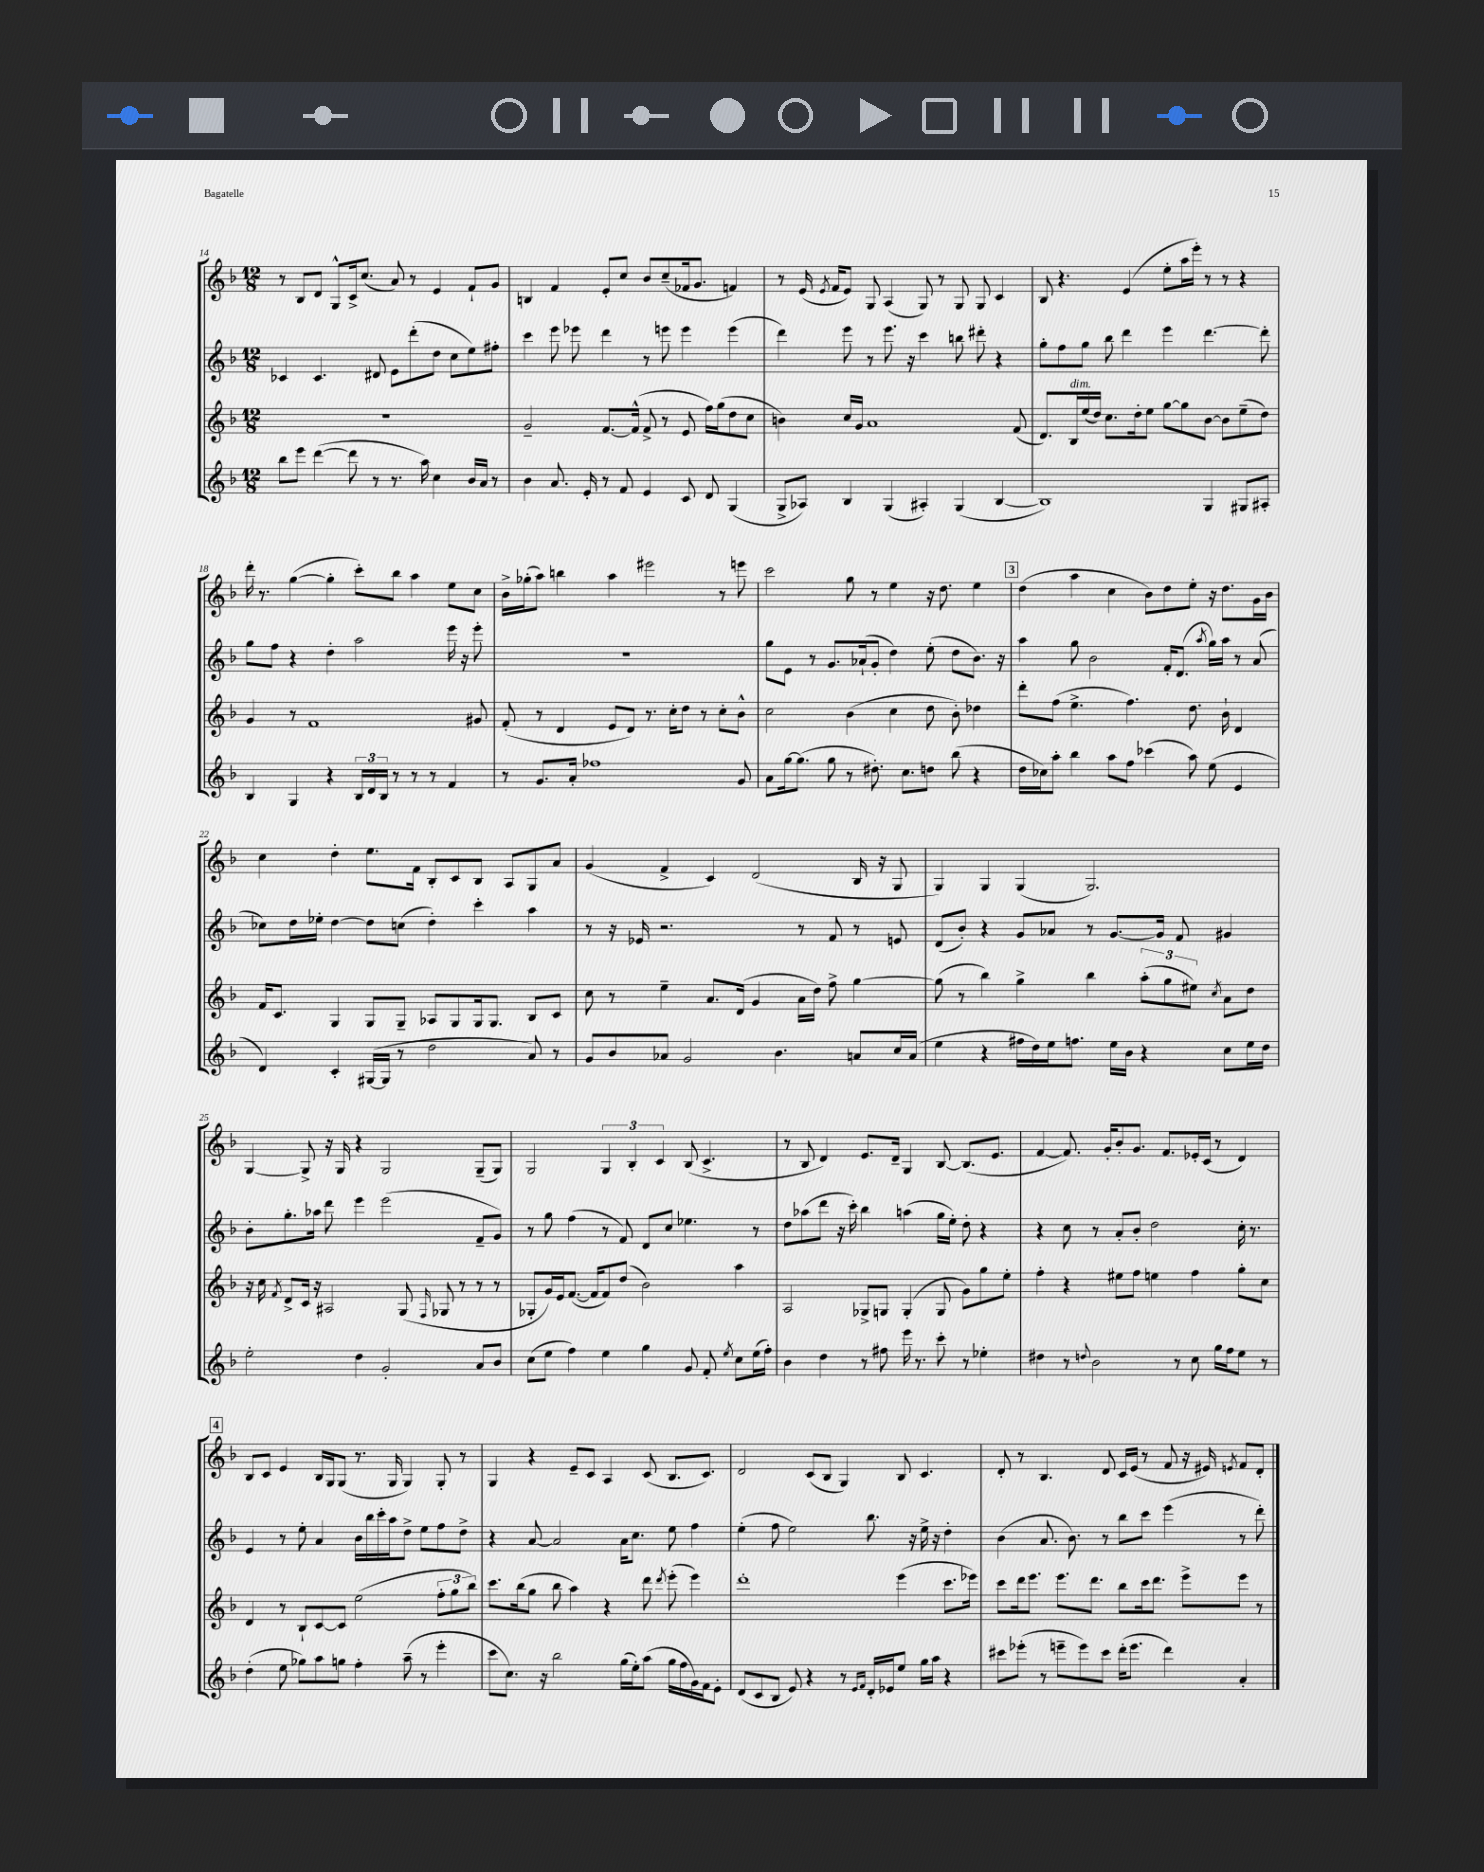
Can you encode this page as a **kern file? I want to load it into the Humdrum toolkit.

**kern	**kern	**kern	**kern
*part4	*part3	*part2	*part1
*staff4	*staff3	*staff2	*staff1
*clefG2	*clefG2	*clefG2	*clefG2
*k[b-]	*k[b-]	*k[b-]	*k[b-]
*M12/8	*M12/8	*M12/8	*M12/8
=14	=14	=14	=14
8bb-\L	1.r	4c-X/	8r
8eee\J	.	.	8B-/L
([4ddd\	.	4.c-/	8d/J
.	.	.	8G^^/L
8ddd\]	.	.	16c^/k
.	.	.	(8.cc/J
8r	.	8d#X/	.
8.r	.	8e\L	8a/)
.	.	(8ddd'\	8r
16aa\)	.	.	.
4cc\	.	8dd\J	4e/
.	.	8cc\L	.
16b-/LL	.	8ee\)	8f`/L
16a/JJ	.	.	.
8r	.	8ff#X'\J	8g/J
=15	=15	=15	=15
4b-\	2g~/	4ccc\	4Bn/
8.a/	.	8eee\	4f/
.	.	8eee-X\	.
16e'/	.	.	.
8r	[8.f/L	4ddd\	8e'/L
8f/	.	.	8cc/J
.	(16f^^/Jk]	.	.
4e/	8f^/	8r	8b-/L
.	8r	8eeen\	(8cc~/
8c/	8e/	4eee\	16f-X/k
.	.	.	8.g/J
8d/	16ff\LL)	.	.
.	(16gg\J	.	.
(4G/	8dd\	(4eee\	4fn/)
.	8cc\J	.	.
=16	=16	=16	=16
8G^/L	4bn\)	4ddd\)	8r
8A-X/J)	.	.	(16e/
.	.	.	8qe/
.	.	.	16f/KL
4B-/	16cc/LL	8eee\	8e/J)
.	16g/JJ	.	.
.	1a	8r	8G/
(4G/	.	8.eee\	(4A/
.	.	16r	.
4A#X'/)	.	4ccc\	8G/)
.	.	.	8r
(4G/	.	8bbn\	8G/
.	.	8ddd#X'\	8G/
[4B-/	.	4r	4c/
.	(8f/	.	.
=17	=17	=17	=17
1B-])	8.d/L)	8gg'\L	8B-/
.	.	8ff\	4.r
!	!LO:TX:a:i:t=dim.	!	!
.	16B-/L	.	.
.	(16ee/	8gg\J	.
.	16dd/JJ)	.	.
.	8.cc\L	8bb-\	.
.	.	4ddd\	(4e/
.	16dd'\k	.	.
.	8ee\J	.	.
.	[8gg\L	4eee\	8ee'\L
.	8gg\]	.	16aa\L
.	.	.	16eee'\JJ)
4G/	[8b-\J	[4.ddd\	8r
.	8b-\L]	.	8r
8G#X/L	(8ee~\	.	4r
8A#X'/J	8dd\J)	8ddd'\]	.
!!LO:LB:g=z
=18	=18	=18	=18
4B-/	4g/	8gg\L	16ddd'\
.	.	.	8.r
.	.	8ff\J	.
4G/	8r	4r	([4gg\
.	1f	.	.
4r	.	4dd'\	4gg'\]
24B-/LL	.	2aa\	8ccc'\L)
24d/	.	.	.
24B-/JJ	.	.	.
8r	.	.	8bb-\J
8r	.	.	4aa\
8r	.	.	.
4f/	.	16eee\	8ee\L
.	.	16r	.
.	8g#X/	8eee'\	8cc\J
=19	=19	=19	=19
8r	(8f'/	1.r	16b-^\LL
.	.	.	(16gg-X'\J
8.g/L	8r	.	8aa\J)
.	4d/	.	4bbn\
16a'/Jk	.	.	.
1ff-X	.	.	.
.	8e/L	.	4aa\
.	8d/J)	.	.
.	8.r	.	2eee#X\
.	16cc'\KL	.	.
.	8dd\J	.	.
.	8r	.	.
.	8cc'\L	.	8r
8g/	8b-^^\J	.	8eeen\
=20	=20	=20	=20
8a\L	2cc\	8gg\L	2ccc\
[16gg\k	.	8e\J	.
(8.gg\J]	.	.	.
.	.	8r	.
8gg\	.	8.g/L	.
8r	(4b-\	.	8gg\
.	.	(16a-X`/k	.
8.dd#X'\)	.	8g'/J	8r
.	4cc\	4dd\)	4ee\
8.cc\L	.	.	.
8ddn\J	8dd\	(8ee'\	16r
.	.	.	8.dd\
(8bb-\	8b-'\)	8dd\L	.
4r	4dd-X\	8.b-\J)	4ee\
.	.	16r	.
!!LO:REH:place=s1:t=3
=21	=21	=21	=21
16dd\LL	8ddd'\L	4aa\	(4dd\
16cc-X\J)	.	.	.
8aa'\J	(8ff\J	.	.
4bb-\	4.ee^\	8gg\	4aa\
.	.	2b-\	.
8aa\L	.	.	4cc\
8ff\J	4.ff\)	.	.
(4ccc-X\	.	.	8b-\L)
.	.	16f'/KL	8dd\
.	.	(8.d/J	.
8aa\)	8.dd\	.	8ee'\J
.	.	8qaa/	.
(8ee\	.	16gg\LL)	16r
.	16b-`\	16aa\JJ	8.dd\L
4e/	4d/	8r	.
.	.	(8a/	16g\L
.	.	.	16b-\JJ
!!LO:LB:g=z
=22	=22	=22	=22
4d/)	16f/KL	8cc-X\L)	4cc\
.	8.c/J	.	.
.	.	16dd\L	.
.	.	16ee-X'\JJ	.
4c'/	4G/	[4dd\	4dd'\
([16G#X/LL	8G/L	8dd\L]	8.ee\L
16G#/JJ]	.	.	.
8r	8G~/J	(8ccn\J	.
.	.	.	16f\Jk
2dd\	8A-X/L	4dd'\)	8B-'/L
.	8G/	.	8c/
.	16G/k	4ccc'\	8B-/J
.	8.G/J	.	.
.	.	.	8A/L
8a/)	8B-/L	4aa\	8G/
8r	8c/J	.	8a/J
=23	=23	=23	=23
8g/L	8cc\	8r	(4g/
8b-/	8r	16r	.
.	.	16e-X/	.
8a-X/J	4ee~\	2.r	4f^/
2g/	.	.	.
.	8.a/L	.	4c/)
.	(16d/Jk	.	.
.	4g/	.	(2d/
4.b-\	.	.	.
.	16a\LL	8r	.
.	16dd\JJ)	.	.
.	8ff^\	8f/	.
8an/L	[4gg\	8r	16B-/
.	.	.	16r
16cc/L	.	8en/	8G/
(16a/JJ	.	.	.
=24	=24	=24	=24
4ee\	(8gg\]	(8d/L	4G/)
.	8r	8b-'/J)	.
4r	4bb-\)	4r	4G/
16ff#X\LL	4gg^\	8g/L	(4G/
16dd\)	.	.	.
16ee\J	.	8a-X/J	.
8.ffn\J	.	.	.
.	4bb-\	8r	2.G/)
16ee\LL	.	[8.g/L	.
16b-\JJ	.	.	.
4r	(12aa'\L	.	.
.	.	16g/Jk]	.
.	12gg\	.	.
.	.	8f/	.
.	12ee#X\J)	.	.
.	8qcc/	.	.
8cc\L	8a\L	4g#X/	.
16ee\L	8dd\J	.	.
16dd\JJ	.	.	.
!!LO:LB:g=z
=25	=25	=25	=25
2ee'\	16r	8b-'\L	[4G/
.	16cc\	.	.
.	8qf/	.	.
.	8d^/L	8.gg'\	.
.	16c/Jk	.	8G^/]
.	16r	16aa-X\Jk	.
.	2A#X/	8ddd\	16r
.	.	.	16G/
4dd\	.	4eee\	4r
2g'/	.	(2eee\	2G/
.	(8G/	.	.
.	16qqF/	.	.
.	8G-X/	.	.
.	8r	.	.
8a/L	8r	8f~/L	(8G~/L
8b-/J	8r	8g/J)	8G/J)
=26	=26	=26	=26
(8cc\L	8G-X'/L	8r	2G/
8ee\J	16g/L)	8gg\	.
.	16e/J	.	.
4ff\)	([8.f/J	(4ff\	.
.	16f/KL]	.	.
4ee\	8f/)	8r	6G/
.	(8dd/J	8f/)	.
.	.	.	6B-'/
4gg\	2b-\)	8d/L	.
.	.	.	6c/
.	.	8cc/J	.
8g/	.	4.ee-X\	(8B-/
8f'/	.	.	4.c^/
8qee/	.	.	.
8cc\L	4aa\	.	.
(16ee\L	.	8r	.
16ff'\JJ)	.	.	.
=27	=27	=27	=27
4b-\	2A/	8dd\L	8r
.	.	(8aa-X\	8B-/
4dd\	.	8ddd\J	4d/)
.	.	16r	.
.	.	16ccc'\)	.
8r	8G-X^/L	4bb-\	8.e/L
8ff#X\	8Gn/J	.	.
.	.	.	16d~/Jk
16eee\	(4G'/	(4aan\	4G/
8.r	.	.	.
8ccc'\	8G/	16gg\LL	[8B-/
.	.	16ee'\JJ)	.
8r	8g\L)	8dd'\	(8.B-/L]
4ee-X'\	8gg\	4r	.
.	.	.	8.e/J
.	8ee'\J	.	.
=28	=28	=28	=28
4dd#X\	4ff'\	4r	[4f/
8r	4r	8cc\	8.f/])
8qqddn/	.	.	.
2b-\	.	8r	.
.	.	.	16g'/KL
.	8ee#X\L	8a'/L	8b-'/
.	8ff\J	8b-'/J	8.g/J
.	4een\	2dd\	.
.	.	.	8.f/L
8r	.	.	.
8cc\	4ff\	.	16e-X'/L
.	.	.	(16c/JJ
16gg\LL	.	.	8r
16ff\J	.	.	.
8ee\J	8gg'\L	16cc'\	4d/)
.	.	8.r	.
8r	8cc\J	.	.
!!LO:LB:g=z
!!LO:REH:place=s1:t=4
=29	=29	=29	=29
(4dd'\	4d/	4e/	8B-/L
.	.	.	8c/J
8ee\	8r	8r	4e/
8gg-X\L)	8B-`/L	8ee'\	.
8aa\	[8c/	4a/	16B-/LL
.	.	.	16G/J
8ggn\J	8c/J]	.	(8G/J
4ff'\	(2ee\	16b-\LL	8.r
.	.	16bb-\	.
.	.	16ccc'\	.
.	.	16aa\J	16G/
(8aa~\	.	8dd^\J	4G/)
8r	.	8ee\L	.
4eee'\	12ff'\L	8ff\	8G'/
.	12gg\	.	.
.	.	8dd^\J	8r
.	12bb-\J)	.	.
=30	=30	=30	=30
8ccc\L	8.ccc\L	4r	4G/
8.cc\J)	.	.	.
.	(16bb-\k	.	.
.	8gg\J	[8a/	4r
16r	.	.	.
2bb-\	8bb-\	2a/]	.
.	4aa\)	.	8e~/L
.	.	.	8c/J
.	4r	.	4A/
(16gg\LL	.	16a\KL	.
16ee'\J)	.	8.cc\J	.
(8aa\J	8ddd\	.	(8c/
.	8qddd/	.	.
16gg\LL	(8eee'\	8ee\	8.B-/L
16ff\	.	.	.
16g\)	4eee\)	4ff\	.
16f\J	.	.	8.c/J)
8e'\J	.	.	.
=31	=31	=31	=31
(8d/L	1ddd'	(4ee'\	2d/
8c/	.	.	.
8B-/J	.	8ff\	.
8e/)	.	2ee\)	.
4r	.	.	(8c/L
.	.	.	8B-/J
8r	.	.	4G/)
16qqe/LL	.	.	.
16qqf/JJ	.	.	.
16d'/LL	.	8.bb-\	.
16e-X/J	.	.	.
8ee/J	(4eee\	.	8B-/
.	.	16r	.
16gg\LL	.	16ee^\	4.c/
16aa\JJ	.	16r	.
4r	8.ccc\L	4dd'\	.
.	16eee-X\Jk)	.	.
=32	=32	=32	=32
8ccc#X\L	8ccc\L	(4b-\	8d'/
(8eee-X'\J	16ddd\k	.	8r
.	8.eee\J	.	.
8r	.	8.a/	4.B-/
8eeen~\L	8.eee\L	.	.
.	.	8.b-\)	.
8eee\)	.	.	.
.	8.ddd\J	.	.
8ccc#\J	.	8r	8d/
(16ddd'\KL	8bb-\L	8bb-\L	16c/LL
8.eee\J	.	.	(16e/JJ
.	16ccc\k	8ccc\J	8r
.	8.ddd\J	.	.
4ddd\)	.	(4eee\	8f/
.	8eee^\L	.	16r
.	.	.	16e#X/)
.	.	.	8qen/
4a'/	8eee\J	8r	8f/L
.	8r	8ddd'\)	8d'/J
==	==	==	==
*-	*-	*-	*-
